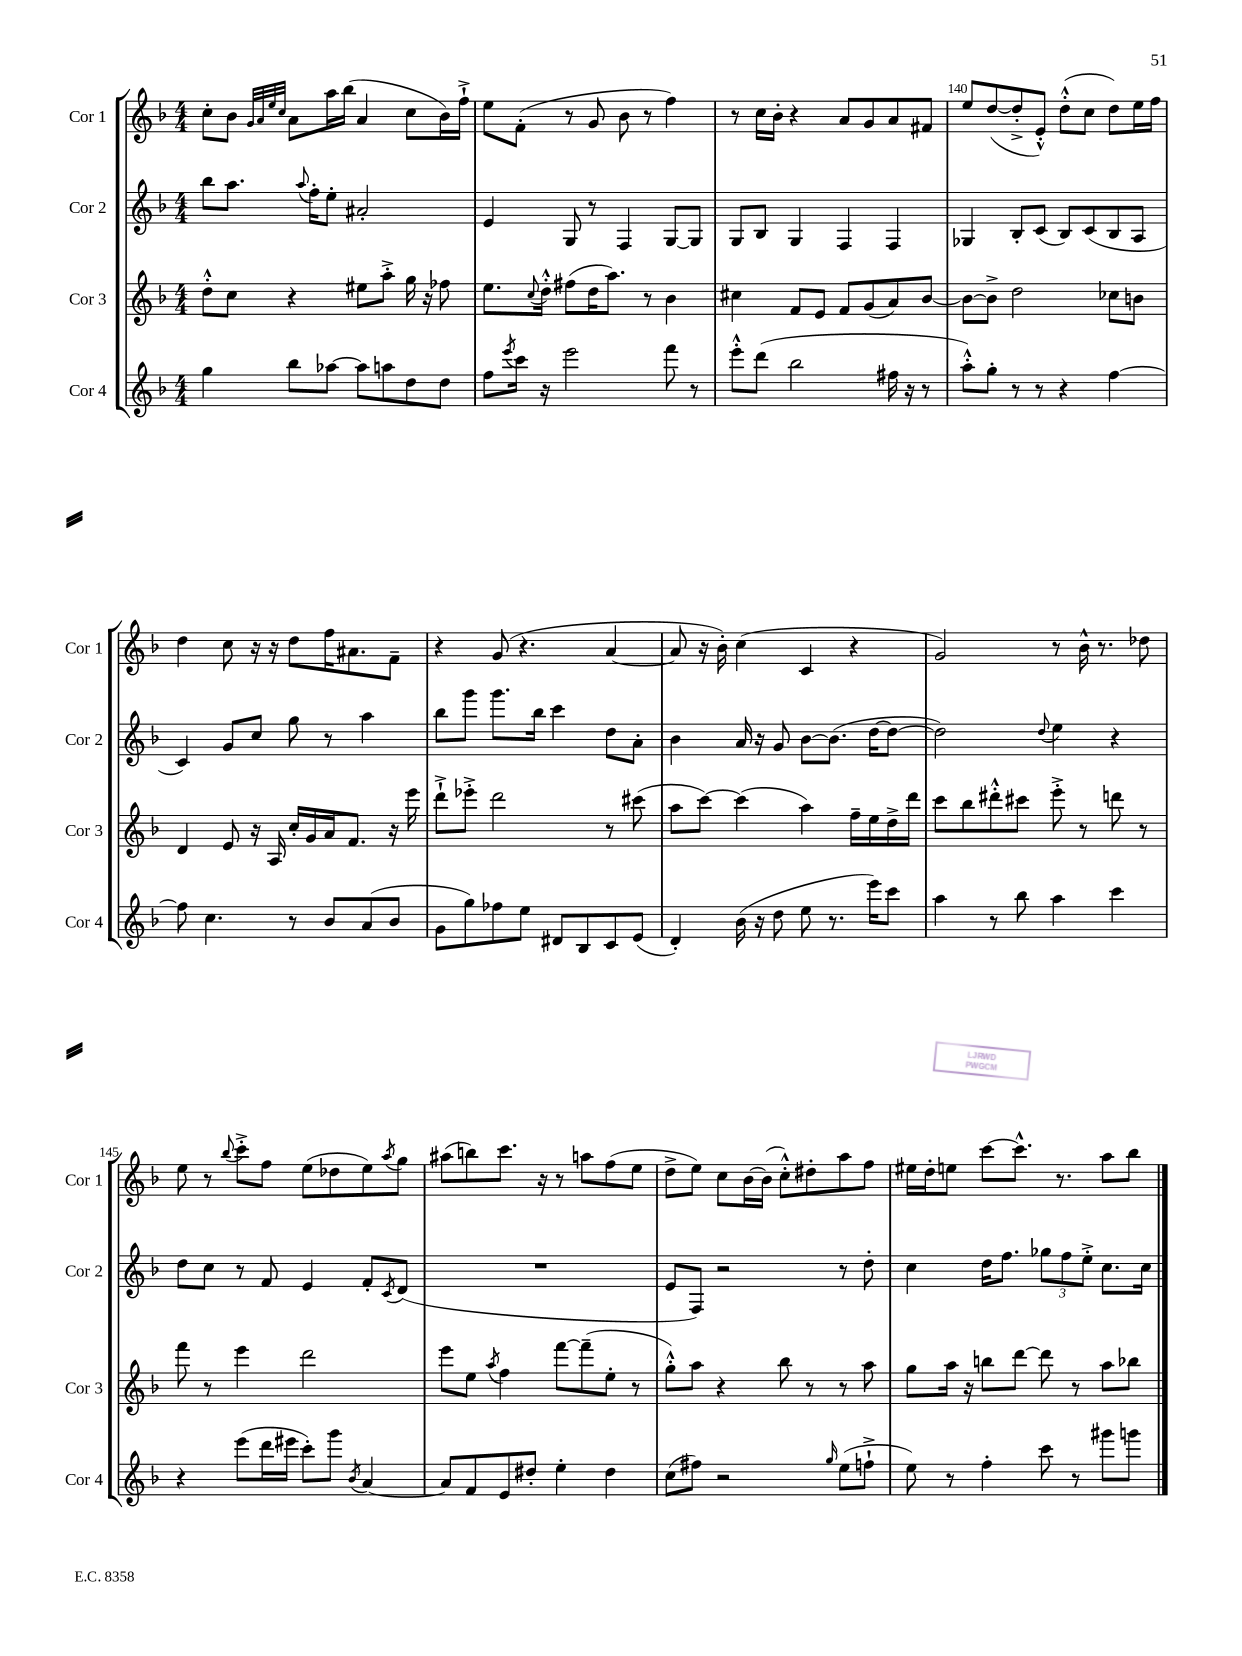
<<
\new StaffGroup <<
\new Staff = "s0" \with { instrumentName = "Cor 1" shortInstrumentName = "Cor 1" } {
    \clef treble \key f \major \numericTimeSignature \time 4/4
    c''8-. bes'8 \grace { g'32 a'32 e''32 c''32 } a'8 a''16 bes''16( a'4 c''8 bes'16) f''16-!-> |
    e''8 f'8-.( r8 g'8 bes'8 r8 f''4) |
    r8 c''16 bes'16-. r4 a'8 g'8 a'8 fis'8 |
    e''8 d''8~( d''8-.-> e'8-.-^) d''8-.-^( c''8 d''8) e''16 f''16 |
    d''4 c''8 r16 r16 d''8 f''16 ais'8. f'8-- |
    r4 g'8( r4. a'4~ |
    a'8 r16 bes'16-.) c''4( c'4 r4 |
    g'2) r8 bes'16-^ r8. des''8 |
    e''8 r8 \appoggiatura { bes''8 } c'''8-.-> f''8 e''8( des''8 e''8) \acciaccatura { a''8 } g''8 |
    ais''8( b''8) c'''8. r16 r8 a''8 f''8( e''8 |
    d''8-> e''8) c''8 bes'16~ bes'16( c''8-.-^) dis''8-. a''8 f''8 |
    eis''16 d''16-. e''8 c'''8~ c'''8.-^ r8. a''8 bes''8 \bar "|." |
}
\new Staff = "s1" \with { instrumentName = "Cor 2" shortInstrumentName = "Cor 2" } {
    \clef treble \key f \major \numericTimeSignature \time 4/4
    bes''8 a''8. \appoggiatura { a''8 } f''16-. e''8-. ais'2-. |
    e'4 g8 r8 f4 g8~ g8 |
    g8 bes8 g4 f4 f4 |
    ges4 bes8-. c'8( bes8) c'8( bes8 a8 |
    c'4) g'8 c''8 g''8 r8 a''4 |
    bes''8 g'''8 g'''8. bes''16 c'''4 d''8 a'8-. |
    bes'4 a'16 r16 g'8 bes'8~ bes'8.( d''16~ d''8~ |
    d''2) \appoggiatura { d''8 } e''4 r4 |
    d''8 c''8 r8 f'8 e'4 f'8-. \acciaccatura { c'8 } d'8( |
    R1 |
    e'8 f8) r2 r8 d''8-. |
    c''4 d''16 f''8. \tuplet 3/2 { ges''8 f''8 e''8-.-> } c''8. c''16 \bar "|." |
}
\new Staff = "s2" \with { instrumentName = "Cor 3" shortInstrumentName = "Cor 3" } {
    \clef treble \key f \major \numericTimeSignature \time 4/4
    d''8-.-^ c''8 r4 eis''8 a''8-.-> g''16 r16 fes''8 |
    e''8. \appoggiatura { c''8 } d''16-.-^ fis''8( d''16 a''8.) r8 bes'4 |
    cis''4 f'8 e'8 f'8 g'8( a'8) bes'8~ |
    bes'8~ bes'8-> d''2 ces''8 b'8 |
    d'4 e'8 r16 a16 c''16-. g'16 a'16 f'8. r16 e'''16 |
    d'''8-!-> ees'''8-.-> d'''2 r8 cis'''8( |
    a''8 c'''8~) c'''4( a''4) f''16-- e''16 d''16-> d'''16 |
    c'''8 bes''8 dis'''8-.-^ cis'''8 e'''8-.-> r8 d'''8 r8 |
    f'''8 r8 e'''4 d'''2 |
    e'''8 e''8 \acciaccatura { a''8 } f''4 f'''8~ f'''8--( e''8-. r8 |
    g''8-.-^) a''8 r4 bes''8 r8 r8 a''8 |
    g''8 a''16 r16 b''8 d'''8~ d'''8 r8 a''8 bes''8 \bar "|." |
}
\new Staff = "s3" \with { instrumentName = "Cor 4" shortInstrumentName = "Cor 4" } {
    \clef treble \key f \major \numericTimeSignature \time 4/4
    g''4 bes''8 aes''8~ aes''8 a''8 d''8 d''8 |
    f''8 \acciaccatura { e'''8 } c'''16 r16 e'''2 f'''8 r8 |
    e'''8-.-^ d'''8( bes''2 fis''16 r16 r8 |
    a''8-.-^) g''8-. r8 r8 r4 f''4~ |
    f''8 c''4. r8 bes'8 a'8( bes'8 |
    g'8 g''8) fes''8 e''8 dis'8 bes8 c'8 e'8( |
    d'4-.) bes'16( r16 d''8 e''8 r8. e'''16) c'''8 |
    a''4 r8 bes''8 a''4 c'''4 |
    r4 e'''8( d'''16 eis'''16 c'''8-.) g'''8 \acciaccatura { bes'8 } a'4~ |
    a'8 f'8 e'8 dis''8-. e''4-. dis''4 |
    c''8( fis''8) r2 \grace { g''16 } e''8( f''8-!-> |
    e''8) r8 f''4-. c'''8 r8 gis'''8 g'''8 \bar "|." |
}
>>
>>
\layout { \context { \Score currentBarNumber = #137 \override BarNumber.break-visibility = ##(#f #t #t) barNumberVisibility = #(every-nth-bar-number-visible 5) } }
